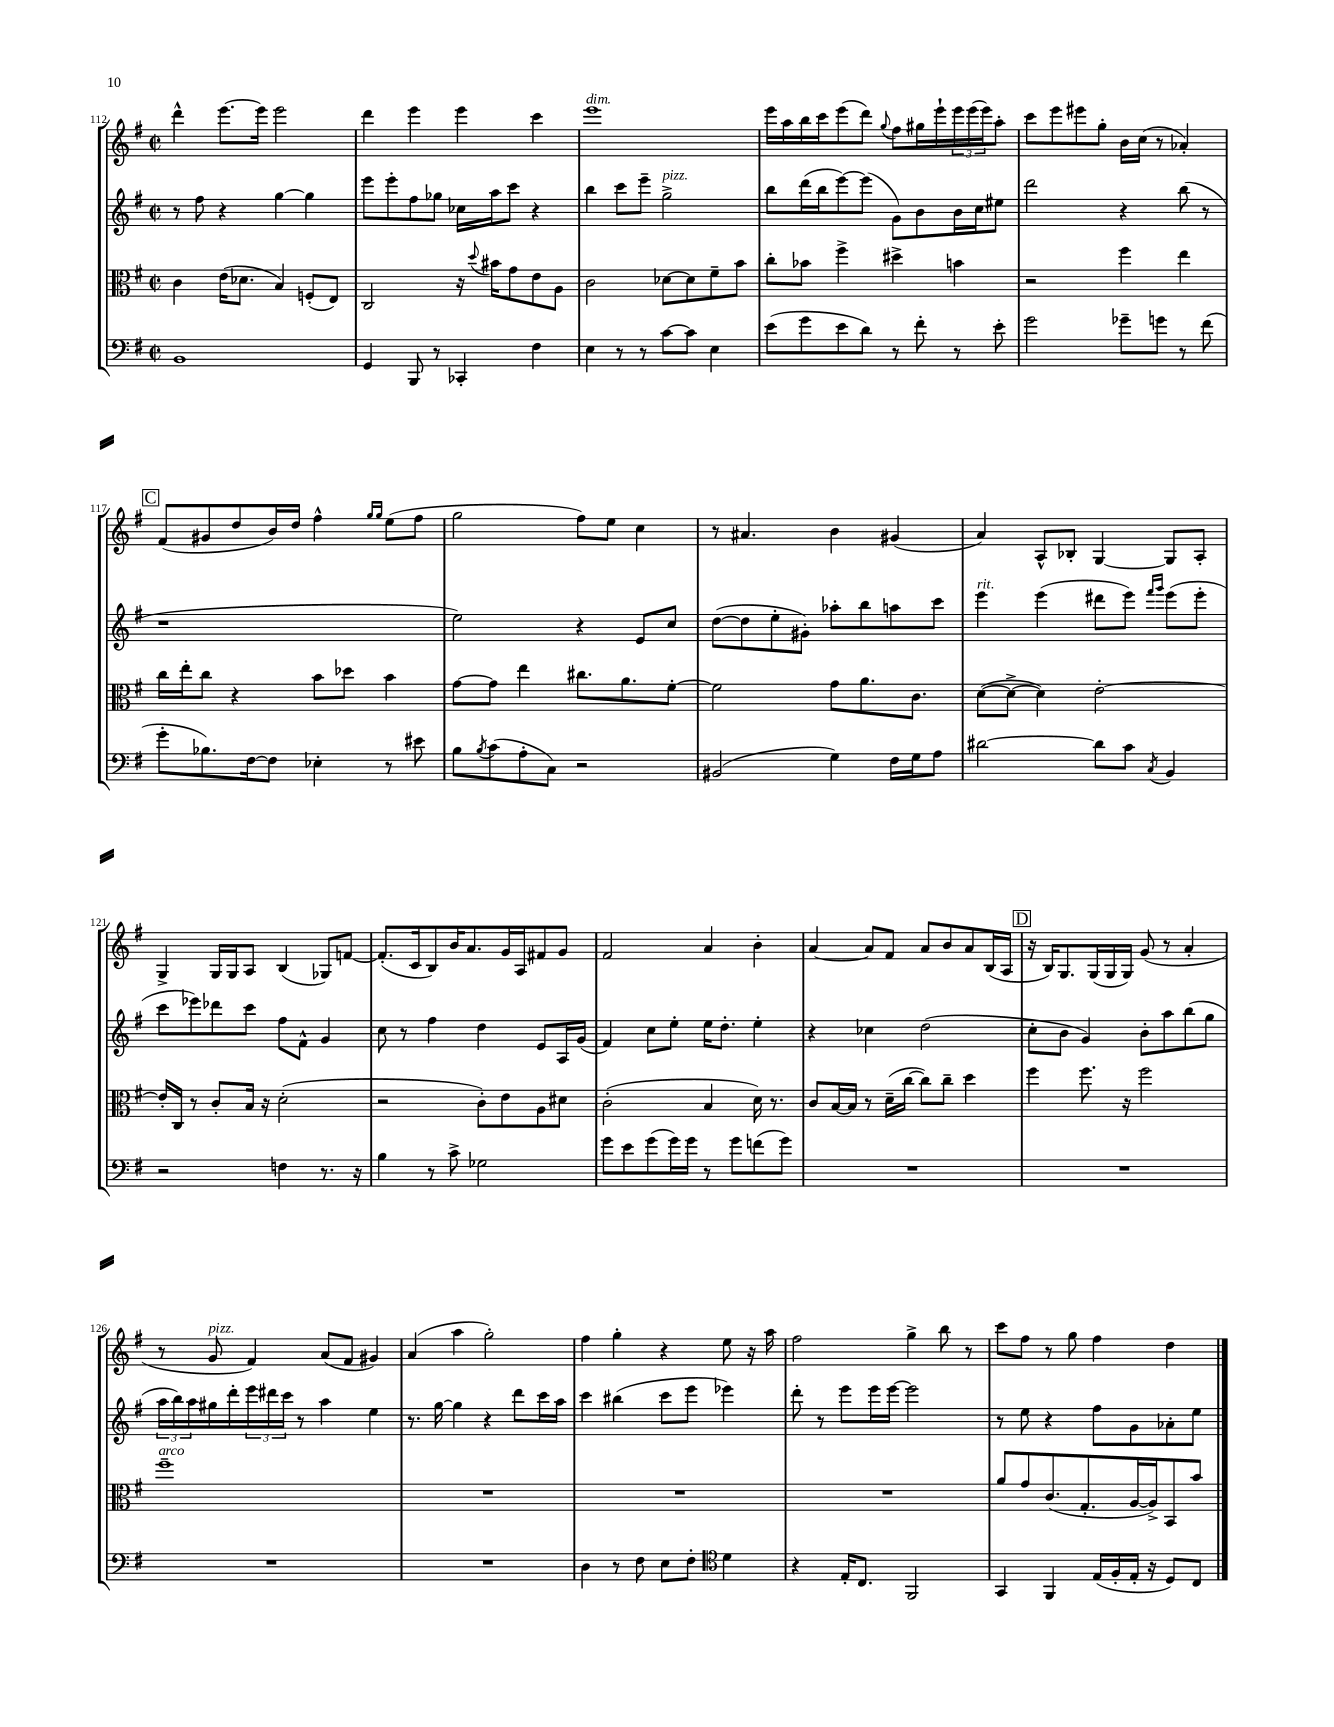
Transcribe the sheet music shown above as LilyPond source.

<<
\new StaffGroup <<
\new Staff = "s0" {
    \clef treble \key g \major \defaultTimeSignature \time 2/2
    d'''4-^ e'''8.~ e'''16 e'''2 |
    d'''4 e'''4 e'''4 c'''4 |
    e'''1^\markup { \italic "dim." } |
    e'''16 a''16 b''16 c'''16 e'''8( d'''8) \appoggiatura { g''8 } fis''8 gis''16 e'''16-! \tuplet 3/2 { e'''16 e'''16( e'''16) } a''8-. |
    c'''8 e'''8 eis'''8 g''8-. b'16 c''16( r8 aes'4-.) |
    \mark \markup { \box "C" } fis'8( gis'8 d''8 b'16) d''16 fis''4-^ \grace { g''16 g''16 } e''8( fis''8 |
    g''2 fis''8) e''8 c''4 |
    r8 ais'4. b'4 gis'4( |
    a'4) a8-^ bes8-. g4~ g8 a8-. |
    g4-> g16 g16 a8 b4( ges8) f'8~ |
    f'8.-.( c'16 b8) b'16 a'8. g'16 a16 fis'8 g'8 |
    fis'2 a'4 b'4-. |
    a'4~ a'8 fis'8 a'8 b'8 a'8 b16( a16 |
    \mark \markup { \box "D" } r16 b16) g8. g16( g16 g16) g'8( r8 a'4-. |
    r8 g'8^\markup { \italic "pizz." } fis'4) a'8( fis'8 gis'4) |
    a'4( a''4 g''2-.) |
    fis''4 g''4-. r4 e''8 r16 a''16 |
    fis''2 g''4-> b''8 r8 |
    c'''8 fis''8 r8 g''8 fis''4 d''4 \bar "|." |
}
\new Staff = "s1" {
    \clef treble \key g \major \defaultTimeSignature \time 2/2
    r8 fis''8 r4 g''4~ g''4 |
    e'''8 e'''8-. fis''8 ges''8 ces''16 a''16 c'''8 r4 |
    b''4 c'''8 e'''8-- g''2->^\markup { \italic "pizz." } |
    b''8 d'''16( b''16 e'''8~) e'''8( g'8) b'8 b'16 c''16 eis''8 |
    d'''2 r4 b''8( r8 |
    \mark \markup { \box "C" } r1 |
    e''2) r4 e'8 c''8 |
    d''8~( d''8 e''8-. gis'8-.) aes''8-. b''8 a''8 c'''8 |
    e'''4^\markup { \italic "rit." } e'''4( dis'''8 e'''8) \grace { fis'''16 g'''16 } e'''8( e'''8-. |
    c'''8 ees'''8) des'''8 c'''8 fis''8 fis'8-^ g'4 |
    c''8 r8 fis''4 d''4 e'8 a16 g'16( |
    fis'4) c''8 e''8-. e''16 d''8.-. e''4-. |
    r4 ces''4 d''2( |
    \mark \markup { \box "D" } c''8-. b'8 g'4) b'8-. a''8 b''8( g''8 |
    \tuplet 3/2 { a''16 b''16) a''16 } gis''16 d'''16-. \tuplet 3/2 { e'''16 dis'''16 c'''16 } r8 a''4 e''4 |
    r8. g''16~ g''4 r4 d'''8 c'''16 a''16 |
    c'''4 bis''4( c'''8 e'''8 ees'''4) |
    d'''8-. r8 e'''8 e'''16 e'''16~ e'''2 |
    r8 e''8 r4 fis''8 g'8 aes'8-. e''8 \bar "|." |
}
\new Staff = "s2" {
    \clef alto \key g \major \defaultTimeSignature \time 2/2
    c'4 e'16( des'8. b4) f8-.( e8) |
    c2 r16 \appoggiatura { d''8 } bis'16 g'8 e'8 a8 |
    c'2 des'8~ des'8 fis'8-- b'8 |
    c''8-. bes'8 fis''4-> dis''4-> b'4 |
    r2 fis''4 e''4 |
    \mark \markup { \box "C" } c''16 e''16-. c''8 r4 b'8 des''8 b'4 |
    g'8~ g'8 e''4 cis''8. a'8. fis'8~-. |
    fis'2 g'8 a'8. c'8. |
    d'8~( d'8~-> d'4) e'2~-. |
    e'16-. c16 r8 c'8-. b16 r16 d'2-.( |
    r2 c'8-.) e'8 a8 dis'8 |
    c'2-.( b4 d'16) r8. |
    c'8 b16~ b16 r8 d'16--( c''16~ c''8) c''8-- d''4 |
    \mark \markup { \box "D" } fis''4 fis''8. r16 fis''2 |
    fis''1--^\markup { \italic "arco" } |
    R1 |
    R1 |
    R1 |
    a'8 g'8 c'8.( g8.-. a16~ a16->) b,8 b'8 \bar "|." |
}
\new Staff = "s3" {
    \clef bass \key g \major \defaultTimeSignature \time 2/2
    b,1 |
    g,4 b,,8 r8 ces,4-. fis4 |
    e4 r8 r8 c'8~ c'8 e4 |
    e'8( g'8 e'8 d'8) r8 fis'8-. r8 e'8-. |
    g'2 ges'8-- g'8 r8 fis'8( |
    \mark \markup { \box "C" } g'8-. bes8.) fis16~ fis8 ees4-. r8 eis'8 |
    b8 \acciaccatura { b8 } c'8( a8-. c8) r2 |
    bis,2( g4) fis16 g16 a8 |
    dis'2~ dis'8 c'8 \acciaccatura { c8 } b,4 |
    r2 f4 r8. r16 |
    b4 r8 c'8-> ges2 |
    g'8 e'8 g'8( g'16) g'16 r8 g'8 f'8( g'8) |
    R1 |
    \mark \markup { \box "D" } R1 |
    R1 |
    R1 |
    d4 r8 fis8 e8 fis8-. \clef tenor d'4 |
    r4 e16-. c8. fis,2 |
    g,4 fis,4 e16( fis16-. e16-. r16 d8) c8 \bar "|." |
}
>>
>>
\layout { \context { \Score currentBarNumber = #112 } }
